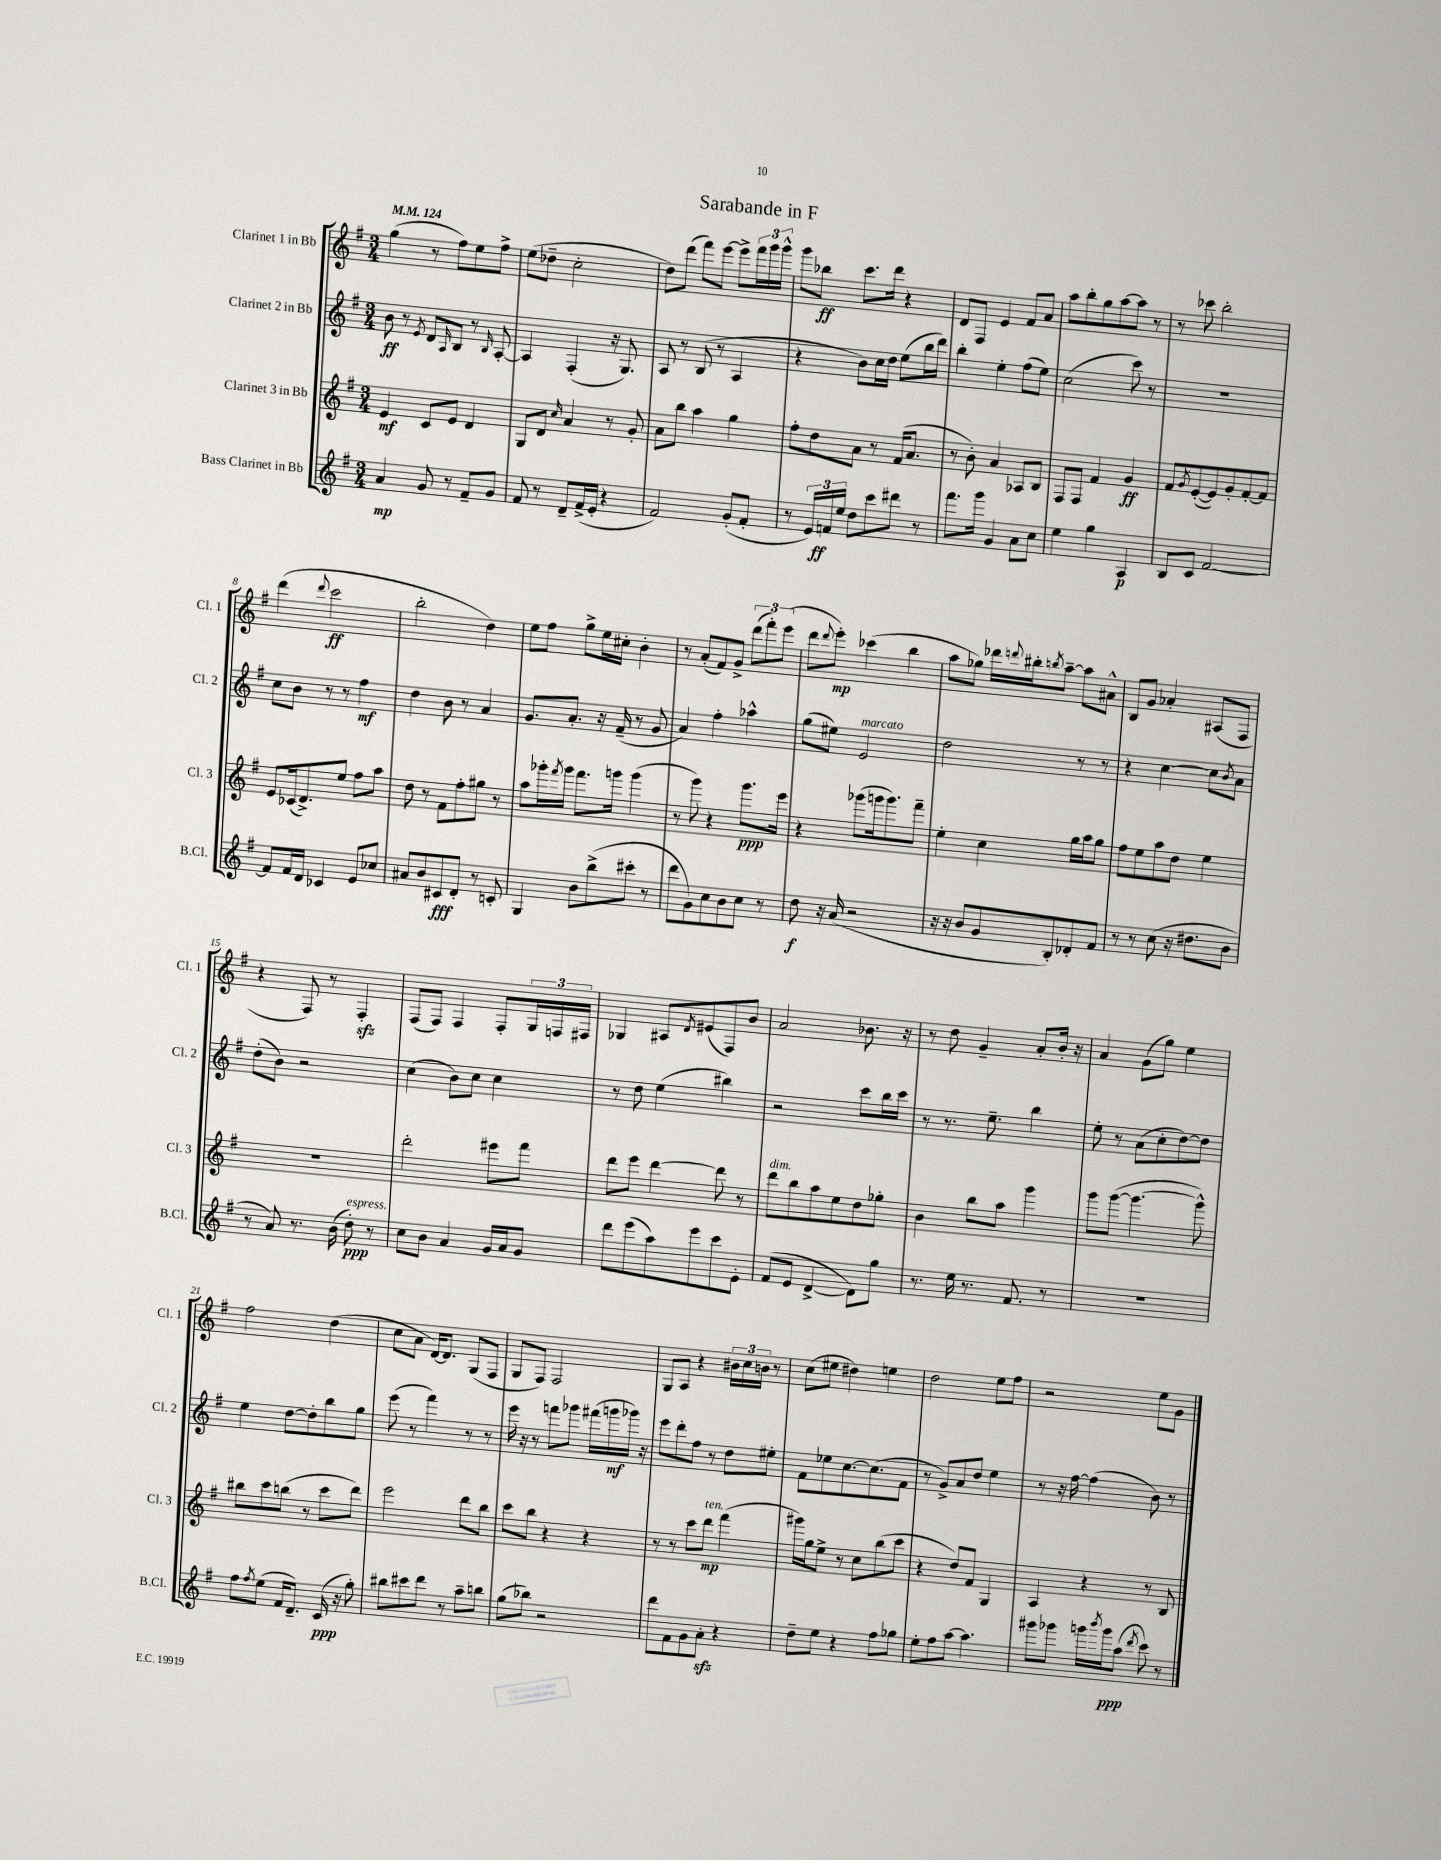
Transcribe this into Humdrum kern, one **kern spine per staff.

**kern	**dynam	**kern	**dynam	**kern	**dynam	**kern	**dynam
*part4	*part4	*part3	*part3	*part2	*part2	*part1	*part1
*staff4	*staff4	*staff3	*staff3	*staff2	*staff2	*staff1	*staff1
*I"Bass Clarinet in Bb	*	*I"Clarinet 3 in Bb	*	*I"Clarinet 2 in Bb	*	*I"Clarinet 1 in Bb	*
*I'B.Cl.	*	*I'Cl. 3	*	*I'Cl. 2	*	*I'Cl. 1	*
*clefG2	*	*clefG2	*	*clefG2	*	*clefG2	*
*k[f#]	*	*k[f#]	*	*k[f#]	*	*k[f#]	*
*M3/4	*	*M3/4	*	*M3/4	*	*M3/4	*
*MM124	*	*MM124	*	*MM124	*	*MM124	*
=1	=1	=1	=1	=1	=1	=1	=1
4a/	mp	4e/	mf	8b\	ff	(4gg\	.
.	.	.	.	8r	.	.	.
.	.	.	.	8qe/	.	.	.
8g/	.	8c/L	.	8d/L	.	8r	.
.	.	.	.	16qqA/	.	.	.
8r	.	8e/J	.	8B/J	.	8ff#\L)	.
8f#~/L	.	4d/	.	8r	.	8ee\	.
.	.	.	.	16qqB/	.	.	.
8g/J	.	.	.	[8A'/	.	8ff#^\J	.
=2	=2	=2	=2	=2	=2	=2	=2
8f#/	.	8G/L	.	4A/]	.	(8ee\L	.
8r	.	8d/J	.	.	.	8dd-X~\J	.
.	.	16qqcc/	.	.	.	.	.
8d~/L	.	4a/	.	(4F#'/	.	2cc'\	.
(16f#^/L	.	.	.	.	.	.	.
16e'/JJ	.	.	.	.	.	.	.
4r	.	8r	.	16r	.	.	.
.	.	.	.	8.G/)	.	.	.
.	.	8g'/	.	.	.	.	.
=3	=3	=3	=3	=3	=3	=3	=3
2f#/)	.	8a\L	.	8A/	.	8dd\L)	.
.	.	8bb\J	.	8r	.	(8ddd\J	.
.	.	4aa\	.	(8B/	.	8fff#\L)	.
.	.	.	.	8r	.	[8eee\J	.
(8g'/L	.	4gg\	.	4A/	.	8eee^\L]	.
8f#'/J	.	.	.	.	.	24fff#\L	.
.	.	.	.	.	.	24ggg\	.
.	.	.	.	.	.	24ggg^^\JJ	.
=4	=4	=4	=4	=4	=4	=4	=4
8r	.	8ff#'\L	.	4r	.	8ggg\L	.
24e/LL)	.	8dd\	.	.	.	8bb-X\J	ff
24fn/	ff	.	.	.	.	.	.
24ee/JJ	.	.	.	.	.	.	.
8dd\L	.	8a\J	.	8b\L)	.	8.ccc\L	.
8ccc\	.	8r	.	16cc\L	.	.	.
.	.	.	.	16dd\JJ	.	16ddd\Jk	.
8ddd#X\J	.	(16f#/KL	.	(8ee\L	.	4r	.
.	.	8.a/J	.	.	.	.	.
8r	.	.	.	16bb\L	.	.	.
.	.	.	.	16ddd\JJ)	.	.	.
=5	=5	=5	=5	=5	=5	=5	=5
8.fff#\L	.	8r	.	4bb'\	.	8d/L	.
.	.	8b'\)	.	.	.	8F#/J	.
16ggg\Jk	.	.	.	.	.	.	.
4g/	.	4a/	.	4ee'\	.	4e/	.
8a\L	.	8A-X/L	.	(8ff#\L	.	8f#/L	.
8cc\J	.	8B/J	.	8ee\J)	.	8a/J	.
=6	=6	=6	=6	=6	=6	=6	=6
4ee\	.	8F#/L	.	(2cc\	.	8aa\L	.
.	.	8F#/J	.	.	.	8bb'\	.
4gg\	.	4f#/	.	.	.	8gg\	.
.	.	.	.	.	.	[8aa\	.
4A/	p	4g/	ff	8ccc\)	.	8aa\J]	.
.	.	.	.	8r	.	8r	.
=7	=7	=7	=7	=7	=7	=7	=7
8B/L	.	8f#/L	.	2.r	.	8r	.
.	.	8qg/	.	.	.	.	.
8c/J	.	([8e'/	.	.	.	8ccc-X\	.
[2f#/	.	8e/])	.	.	.	2bb'\	.
.	.	8g'/	.	.	.	.	.
.	.	[8f#'/	.	.	.	.	.
.	.	8f#/J]	.	.	.	.	.
!!LO:LB:g=z
=8	=8	=8	=8	=8	=8	=8	=8
8f#/L]	.	8e/L	.	8cc\L	.	(4ddd\	.
16f#/L	.	(16c-X/k	.	8b\J	.	.	.
16d/JJ	.	8.d^/)	.	.	.	.	.
.	.	.	.	.	.	8qqddd/	.
4c-X/	.	.	.	8r	.	2ccc\	ff
.	.	8ee/J	.	8r	.	.	.
8e/L	.	8ff#\L	.	4ff#\	mf	.	.
8cc-X/J	.	8aa\J	.	.	.	.	.
=9	=9	=9	=9	=9	=9	=9	=9
8a#X/L	.	8dd\	.	4dd\	.	2bb'\	.
8b/	.	8r	.	.	.	.	.
8c#X/	fff	8f#\L	.	8b\	.	.	.
8d'/J	.	8ff#'\	.	8r	.	.	.
8r	.	8gg#X\J	.	4a/	.	4dd\)	.
8cn'/	.	8r	.	.	.	.	.
=10	=10	=10	=10	=10	=10	=10	=10
4G/	.	8aa\L	.	8.g/L	.	8ee\L	.
.	.	16ggg-X'\L	.	.	.	8ff#\J	.
.	.	8qfff#/	.	.	.	.	.
.	.	16ggg-\JJ	.	8.a'/J	.	.	.
8b\L	.	8.fff#\L	.	.	.	8gg^\L	.
(8bb^\	.	.	.	16r	.	16ee\L	.
.	.	16gggn\Jk	.	(16f#~/	.	16cc#X'\JJ	.
8ccc#X'\J	.	(4ggg\	.	8r	.	4b'\	.
8r	.	.	.	8g/	.	.	.
=11	=11	=11	=11	=11	=11	=11	=11
8ddd\L	.	8r	.	4a/)	.	8r	.
8g\)	.	8ggg\)	.	.	.	(8a'/L	.
8cc\	.	4r	.	4ff#'\	.	8f#/)	.
8b\	.	.	.	.	.	8g^/J	.
8cc\J	.	8.ggg\L	ppp	4aa-X^^\	.	(12ddd\L	.
.	.	.	.	.	.	12fff#'\)	.
8r	.	.	.	.	.	.	.
.	.	.	.	.	.	(12eee\J	.
.	.	16eee\Jk	.	.	.	.	.
=12	=12	=12	=12	=12	=12	=12	=12
8dd\	f	4r	.	(8gg\L	.	8ddd\L	.
.	.	.	.	.	.	8qqddd/	.
16r	.	.	.	8ee#X\J)	.	8eee'\J)	mp
(16a/	.	.	.	.	.	.	.
!	!	!	!	!LO:TX:a:i:t=marcato	!	!	!
2r	.	(8ggg-X\L	.	2e/	.	(4ccc-X\	.
.	.	16gggn\k	.	.	.	.	.
.	.	8.ggg\)	.	.	.	.	.
.	.	.	.	.	.	4bb\	.
.	.	8fff#~\J	.	.	.	.	.
=13	=13	=13	=13	=13	=13	=13	=13
16r	.	4ee'\	.	2dd\	.	8aa\L	.
16r	.	.	.	.	.	.	.
8b/L	.	.	.	.	.	8gg-X\J)	.
8g/	.	4cc\	.	.	.	16ddd-X\LL	.
.	.	.	.	.	.	8qqdddn/	.
.	.	.	.	.	.	16bb#X'\J	.
.	.	.	.	.	.	8qbbn/	.
8B'/)	.	.	.	.	.	[8aa~\J	.
8d-X'/	.	16gg\LL	.	8r	.	8aa\L]	.
.	.	16aa\J	.	.	.	.	.
8f#/J	.	8gg\J	.	8r	.	8a#X^^\J	.
=14	=14	=14	=14	=14	=14	=14	=14
8r	.	8ff#\L	.	4r	.	8B/L	.
8r	.	8ee\	.	.	.	8g/J	.
(8cc\	.	8aa\	.	[4cc\	.	4a-X'/	.
16r	.	8dd\J	.	.	.	.	.
8.dd#X\L	.	.	.	.	.	.	.
.	.	4ee\	.	8cc\L]	.	(8A#X/L	.
.	.	.	.	8qb/	.	.	.
8b\J	.	.	.	8a\J	.	8F#/J	.
!!LO:LB:g=z
=15	=15	=15	=15	=15	=15	=15	=15
8r	.	2.r	.	(8dd'\L	.	4r	.
8a/)	.	.	.	8b\J)	.	.	.
8.r	.	.	.	2r	.	8F#/)	.
.	.	.	.	.	.	8r	.
(16b\	.	.	.	.	.	.	.
!LO:TX:a:i:t=espress.	!	!	!	!	!	!	!
8dd'\)	ppp	.	.	.	.	4F#zz'/	.
8r	.	.	.	.	.	.	.
=16	=16	=16	=16	=16	=16	=16	=16
8cc\L	.	2ddd'\	.	(4cc\	.	(8F#/L	.
8b\J	.	.	.	.	.	8F#/J)	.
4a/	.	.	.	8b\L)	.	4F#/	.
.	.	.	.	8cc\J	.	.	.
16g/LL	.	8eee#X\L	.	4cc\	.	8F#'/L	.
16a/J	.	.	.	.	.	.	.
8g/J	.	8fff#\J	.	.	.	24G/L	.
.	.	.	.	.	.	24Fn/	.
.	.	.	.	.	.	24F#X/JJ	.
=17	=17	=17	=17	=17	=17	=17	=17
8ddd\L	.	8ddd\L	.	8r	.	4G-X/	.
(8eee\	.	8eee\J	.	8dd\	.	.	.
8aa\)	.	[4ddd\	.	(4ee\	.	8A#X/L	.
.	.	.	.	.	.	8qd/	.
8eee\	.	.	.	.	.	(8e#X/	.
8ccc\	.	8ddd\]	.	4bb#X\)	.	8F#/)	.
8e'\J	.	8r	.	.	.	8b/J	.
=18	=18	=18	=18	=18	=18	=18	=18
!	!	!LO:TX:a:i:t=dim.	!	!	!	!	!
(8f#/L	.	8ddd\L	.	2r	.	2a/	.
8e/J	.	8bb\	.	.	.	.	.
[4d^/	.	8aa\	.	.	.	.	.
.	.	8ee\	.	.	.	.	.
8d\L])	.	8dd\	.	8ccc\L	.	8.b-X\	.
8gg\J	.	8gg-X'\J	.	16bb\L	.	.	.
.	.	.	.	16ccc\JJ	.	16r	.
=19	=19	=19	=19	=19	=19	=19	=19
8.r	.	4b\	.	8r	.	8r	.
.	.	.	.	8.r	.	8dd\	.
16ee\	.	.	.	.	.	.	.
8.r	.	8bb\L	.	.	.	4g~/	.
.	.	.	.	8.ee~\	.	.	.
.	.	8aa\J	.	.	.	.	.
8.f#/	.	.	.	.	.	.	.
.	.	4ggg\	.	4bb\	.	8a'/L	.
8r	.	.	.	.	.	16b'/Jk	.
.	.	.	.	.	.	16r	.
=20	=20	=20	=20	=20	=20	=20	=20
2.r	.	8ggg\L	.	8ee'\	.	4a/	.
.	.	([8ggg\J	.	8r	.	.	.
.	.	4.ggg\_	.	(8a\L	.	(8g\L	.
.	.	.	.	8cc'\	.	8gg\J)	.
.	.	.	.	[8dd\)	.	4ee\	.
.	.	8ggg^^\])	.	8dd\J]	.	.	.
!!LO:LB:g=z
=21	=21	=21	=21	=21	=21	=21	=21
8ff#\L	.	8bb#X\L	.	4ee\	.	2ff#\	.
8qff#/	.	.	.	.	.	.	.
(8ee\J	.	8ccc\	.	.	.	.	.
16f#/KL	.	(8bbn\J	.	[8dd\L	.	.	.
8.d~/J)	.	.	.	.	.	.	.
.	.	8r	.	8dd'\]	.	.	.
(16c/	ppp	8ccc\L	.	8bb\	.	(4dd\	.
16r	.	.	.	.	.	.	.
8gg'\)	.	8ddd\J)	.	8gg\J	.	.	.
=22	=22	=22	=22	=22	=22	=22	=22
8bb#X\L	.	2eee\	.	(8eee\	.	8cc\L	.
8ccc#X\	.	.	.	8r	.	8a\J	.
8ddd\J	.	.	.	4fff#\)	.	[16d/KL)	.
.	.	.	.	.	.	8.d/J]	.
8r	.	.	.	.	.	.	.
8aa~\L	.	8ddd\L	.	8r	.	(8G/L	.
8bbn\J	.	8bb\J	.	8r	.	8F#/J	.
=23	=23	=23	=23	=23	=23	=23	=23
(8gg\L	.	8ccc\L	.	16eee\	.	8G/L	.
.	.	.	.	16r	.	.	.
8bb-X\J)	.	8bb\J	.	8r	.	8F#/J)	.
2r	.	4r	.	8fffn\L	.	2F#/	.
.	.	.	.	8ggg-X\J	.	.	.
.	.	4r	.	(16fff#X\LL	.	.	.
.	.	.	.	16gggn\	mf	.	.
.	.	.	.	16ggg-X\JJ)	.	.	.
.	.	.	.	16r	.	.	.
=24	=24	=24	=24	=24	=24	=24	=24
8ddd\L	.	8r	.	8eee\L	.	8G/L	.
8f#\	.	8r	.	8ddd'\	.	8A/J	.
8g\	.	8ccc\L	.	8ff#\J	.	4r	.
!	!	!LO:TX:a:i:t=ten.	!	!	!	!	!
8azz'\J	.	8ddd\J	mp	8r	.	.	.
4r	.	(4fff#\	.	8dd\L	.	24b#X\LL	.
.	.	.	.	.	.	24cc\	.
.	.	.	.	.	.	24bn\JJ	.
.	.	.	.	8ee#X'\J	.	8r	.
=25	=25	=25	=25	=25	=25	=25	=25
8dd~\L	.	16ggg#X\LL)	.	8f#\L	.	(8cc\L	.
.	.	16gg\J	.	.	.	.	.
8ee\J	.	8ee^\J	.	8ee-X\	.	8ee#X\J	.
4r	.	8r	.	[8.cc\	.	4dd#X\)	.
.	.	8cc\L	.	.	.	.	.
.	.	.	.	(8.cc\]	.	.	.
8ff#\L	.	(8bb\	.	.	.	4een\	.
8gg-X\J	.	8ccc\J	.	8f#\J	.	.	.
=26	=26	=26	=26	=26	=26	=26	=26
8ee'\L	.	4r	.	8r	.	2dd\	.
8ff#\	.	.	.	8g^/L)	.	.	.
[8aa\J	.	8dd/L)	.	8a/	.	.	.
4.aa\]	.	8f#/J	.	8dd/J	.	.	.
.	.	4G/	.	4ee\	.	8ee\L	.
.	.	.	.	.	.	8ff#\J	.
=27	=27	=27	=27	=27	=27	=27	=27
8ggg#X\L	.	4A/	.	8r	.	2r	.
8ggg-X\J	.	.	.	16r	.	.	.
.	.	.	.	[16ff#\	.	.	.
16gggn\LL	.	4r	.	(4ff#\]	.	.	.
8qbbb/	.	.	.	.	.	.	.
16ggg\J	ppp	.	.	.	.	.	.
(8aa\J	.	.	.	.	.	.	.
8qddd/	.	.	.	.	.	.	.
8ccc\)	.	8r	.	8b\)	.	8ee\L	.
8r	.	8B/	.	8r	.	8g\J	.
==	==	==	==	==	==	==	==
*-	*-	*-	*-	*-	*-	*-	*-
